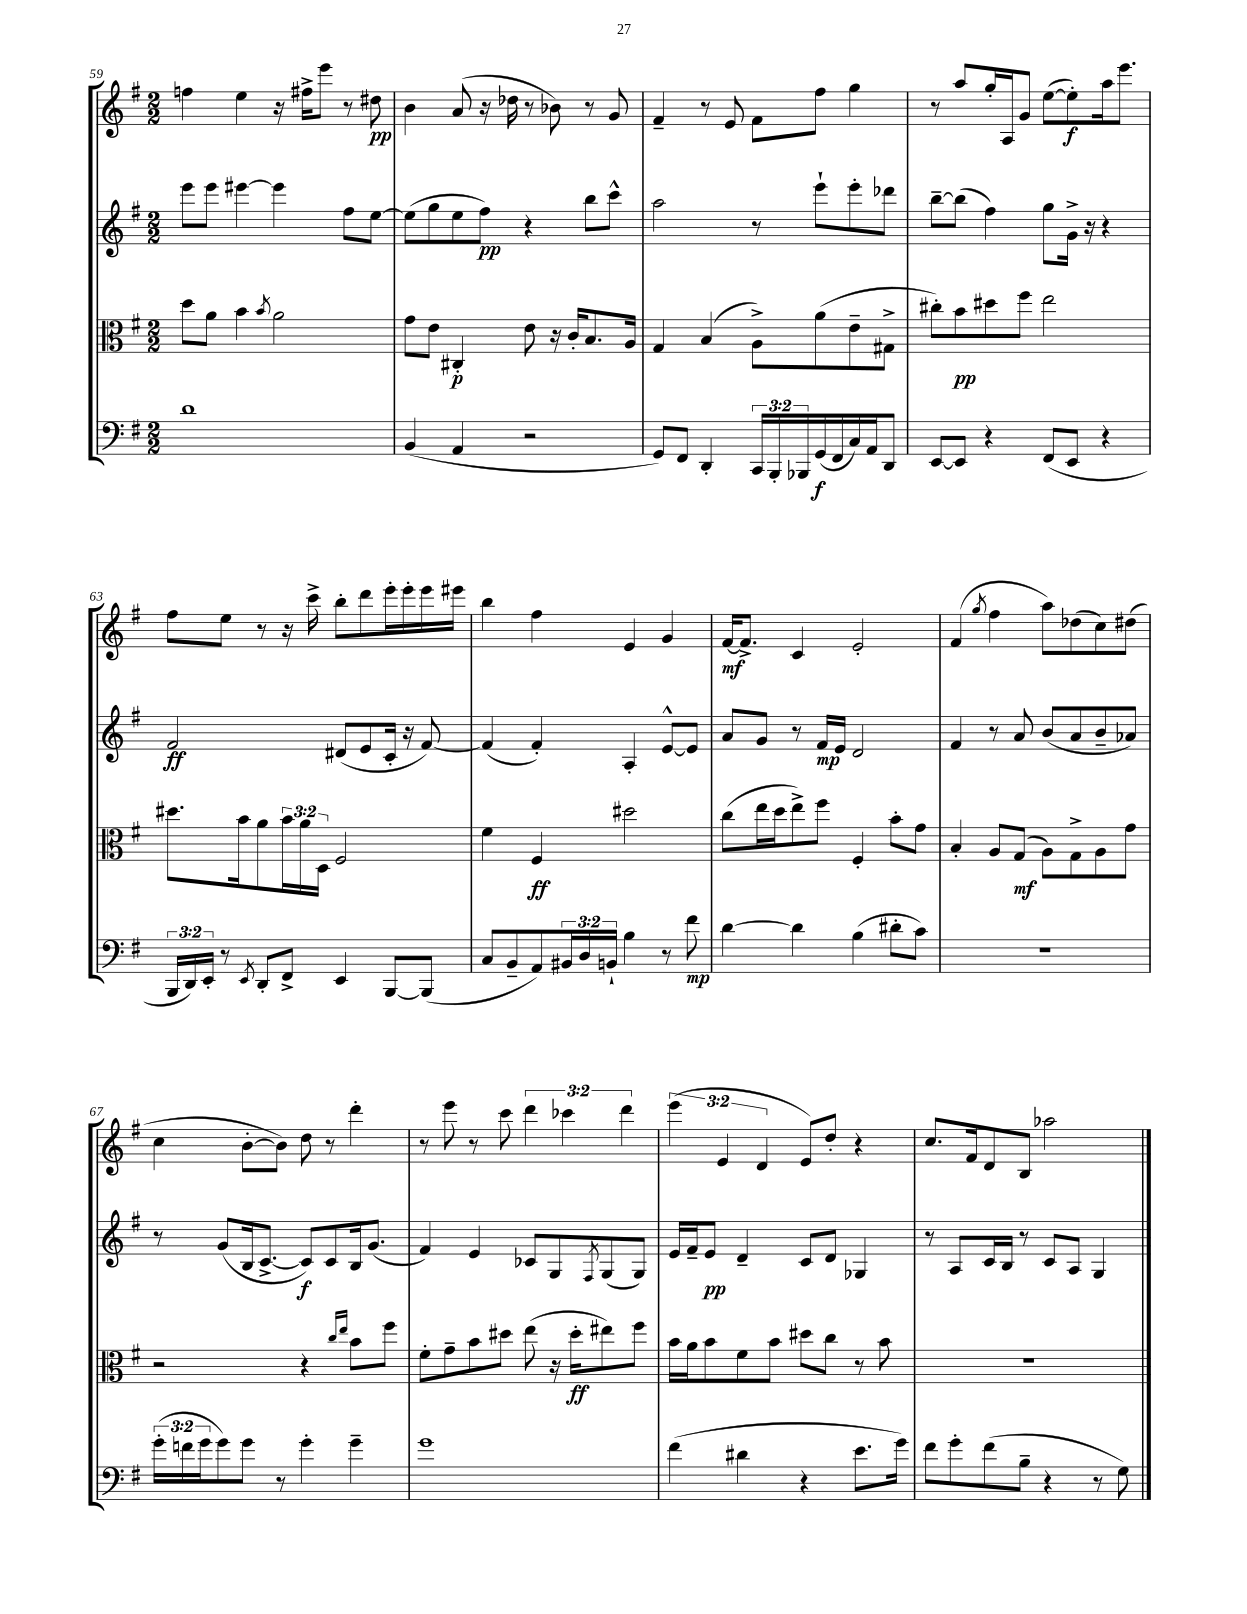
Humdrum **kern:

**kern	**kern	**kern	**kern
*staff4	*staff3	*staff2	*staff1
*clefF4	*clefC3	*clefG2	*clefG2
*k[f#]	*k[f#]	*k[f#]	*k[f#]
*M2/2	*M2/2	*M2/2	*M2/2
1d	8dd	8eee	4ff
.	8a	8eee	.
.	4b	[4eee#	4ee
.	8qb	.	.
.	2a	4eee#]	16r
.	.	.	16ff#^
.	.	.	8eee
.	.	8ff#	8r
.	.	[8ee	8dd#
=	=	=	=
(4BB	8g	(8ee]	4b
.	8e	8gg	.
4AA	4C#'	8ee	(8a
.	.	8ff#)	16r
.	.	.	16dd-
2r	8e	4r	8r
.	16r	.	8b-)
.	16c'	.	.
.	8.B	8bb	8r
.	.	8ccc^^	8g
.	16A	.	.
=	=	=	=
8GG)	4G	2aa	4f#~
8FF#	.	.	.
4DD'	(4B	.	8r
.	.	.	8e
24CC	8A^)	8r	8f#
24BBB'	.	.	.
24BBB-	.	.	.
(16GG	(8a	8eee`	8ff#
16FF#	.	.	.
16C)	8e~	8eee'	4gg
16AA	.	.	.
8DD	8G#^	8ddd-	.
=	=	=	=
[8EE	8cc#')	[8bb~	8r
8EE]	8b	(8bb]	8aa
4r	8dd#	4ff#)	16gg'
.	.	.	16A
.	8ff#	.	8g
(8FF#	2ee	8gg	([8ee
8EE	.	16g^	8ee'])
.	.	16r	.
4r	.	4r	16aa
.	.	.	8.eee
=	=	=	=
24BBB	8.dd#	2f#	8ff#
24DD)	.	.	.
24EE'	.	.	.
8r	.	.	8ee
.	16b	.	.
8qEE	.	.	.
8DD'	8a	.	8r
8FF#^	24b	.	16r
.	24a	.	.
.	.	.	16ccc^
.	24D	.	.
4EE	2F#	(8d#	8bb'
.	.	8e	8ddd
[8BBB	.	16c'	16eee'
.	.	16r	16eee'
(8BBB]	.	[8f#)	16eee
.	.	.	16eee#
=	=	=	=
8C	4f#	(4f#]	4bb
8BB~	.	.	.
8AA)	4F#	4f#')	4ff#
24BB#	.	.	.
24D	.	.	.
24BB`	.	.	.
4B	2dd#	4A'	4e
8r	.	[8e^^	4g
8f#	.	8e]	.
=	=	=	=
[4d	(8cc	8a	[16f#
.	.	.	8.f#^]
.	16ee	8g	.
.	16dd	.	.
4d]	8ee^)	8r	4c
.	8ff#	16f#	.
.	.	16e	.
(4B	4F#'	2d	2e'
8d#'	8b'	.	.
8c)	8g	.	.
=	=	=	=
1r	4B'	4f#	(4f#
.	.	.	8qgg
.	8A	8r	4ff#
.	(8G	8a	.
.	8A)	(8b	8aa)
.	8G^	8a	(8dd-
.	8A	8b~	8cc)
.	8g	8a-)	(8dd#
=	=	=	=
(24g'	2r	8r	4cc
24f	.	.	.
24g	.	.	.
8g)	.	(8g	.
8g	.	16B	[8b'
.	.	[8.c^	.
8r	.	.	8b])
4g'	4r	8c])	8dd
.	.	8c	8r
.	16qqcc	.	.
.	16qqee	.	.
4g~	8b	16B	4ddd'
.	.	(8.g	.
.	8ff#	.	.
=	=	=	=
1g	8f#'	4f#)	8r
.	8g~	.	8eee
.	8b	4e	8r
.	8dd#	.	8ccc
.	(8ee	8c-	6ddd
.	16r	8G	.
.	.	.	6ccc-
.	16dd#'	.	.
.	.	8qF#	.
.	8ee#)	(8G	.
.	.	.	6ddd
.	8ff#	8G)	.
=	=	=	=
(4f#	16b	16e	(6eee
.	16a	16f#~	.
.	8b	8e	.
.	.	.	6e
4d#	8f#	4d~	.
.	.	.	6d
.	8b	.	.
4r	8dd#	8c	8e)
.	8cc	8d	8dd'
8.e	8r	4G-	4r
.	8b	.	.
16g)	.	.	.
=	=	=	=
8f#	1r	8r	8.cc
8g'	.	8A	.
.	.	.	16f#
(8f#	.	16c	8d
.	.	16B	.
8B~	.	8r	8B
4r	.	8c	2aa-
.	.	8A	.
8r	.	4G	.
8G)	.	.	.
==	==	==	==
*-	*-	*-	*-
